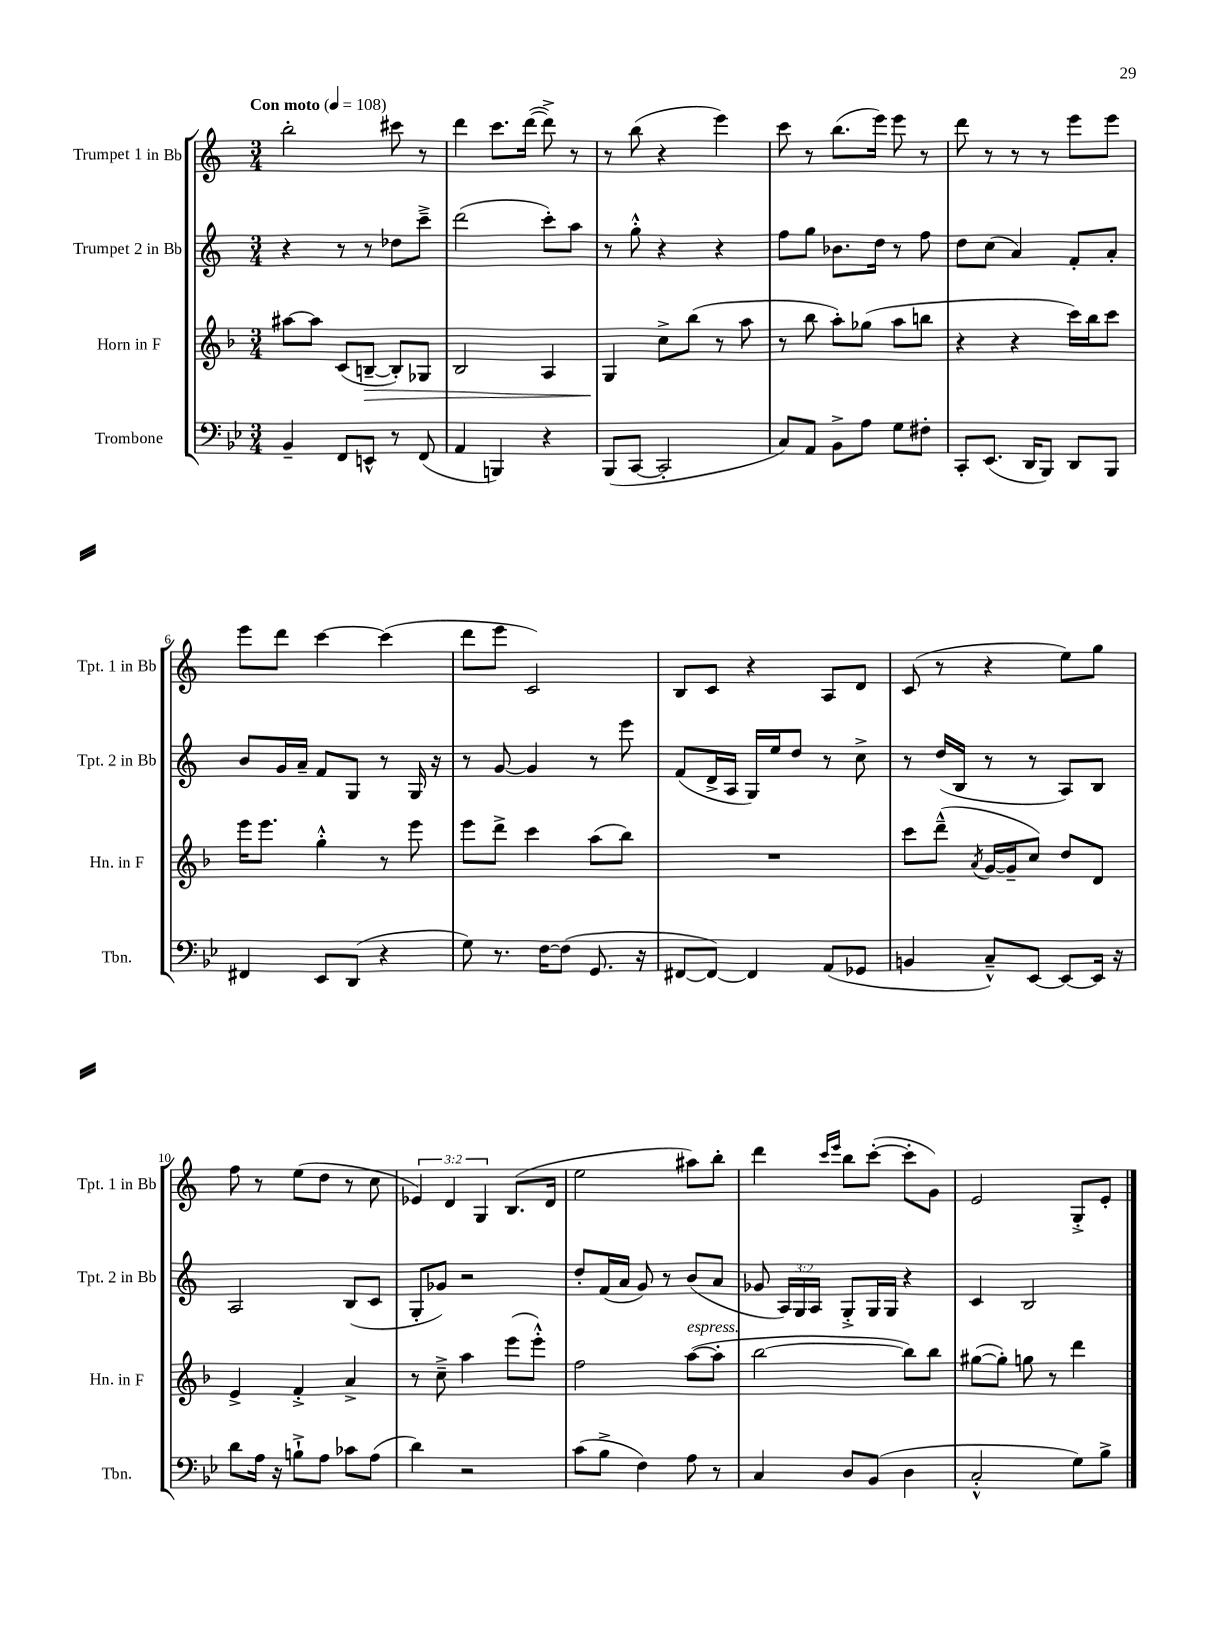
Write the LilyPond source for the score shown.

<<
\new StaffGroup <<
\new Staff = "s0" \with { instrumentName = "Trumpet 1 in Bb" shortInstrumentName = "Tpt. 1 in Bb" } {
    \clef treble \key c \major \numericTimeSignature \time 3/4 \override Staff.TupletNumber.text = #tuplet-number::calc-fraction-text \tempo "Con moto" 4 = 108
    \autoBeamOff b''2-. cis'''8 r8 |
    d'''4 c'''8.[ d'''16]~( d'''8->) r8 |
    r8 b''8( r4 e'''4) |
    c'''8 r8 b''8.[( e'''16]) e'''8 r8 |
    d'''8 r8 r8 r8 e'''8[ e'''8] |
    e'''8[ d'''8] c'''4~ c'''4( |
    d'''8[ e'''8] c'2) |
    b8[ c'8] r4 a8[ d'8] |
    c'8( r8 r4 e''8[) g''8] |
    f''8 r8 e''8[( d''8] r8 c''8 |
    \tuplet 3/2 { ees'4) d'4 g4 } b8.[( d'16] |
    e''2 ais''8[) b''8]-. |
    d'''4 \grace { c'''16[ e'''16] } b''8[ c'''8]~-.( c'''8[-. g'8]) |
    e'2 g8[-.-> e'8]-. \bar "|." |
}
\new Staff = "s1" \with { instrumentName = "Trumpet 2 in Bb" shortInstrumentName = "Tpt. 2 in Bb" } {
    \clef treble \key c \major \numericTimeSignature \time 3/4 \override Staff.TupletNumber.text = #tuplet-number::calc-fraction-text
    \autoBeamOff r4 r8 r8 des''8[ c'''8]---> |
    d'''2( c'''8[-.) a''8] |
    r8 g''8-.-^ r4 r4 |
    f''8[ g''8] bes'8.[ d''16] r8 f''8 |
    d''8[ c''8]( a'4) f'8[-. a'8]-. |
    b'8[ g'16 a'16]-- f'8[ g8] r8 g16 r16 |
    r8 g'8~ g'4 r8 e'''8 |
    f'8[( d'16-> a16] g16[) e''16 d''8] r8 c''8-> |
    r8 d''16[( b16] r8 r8 a8[) b8] |
    a2 b8[( c'8] |
    g8[-. ges'8]) r2 |
    d''8[-. f'16( a'16] g'8) r8 b'8[( a'8] |
    ges'8 \tuplet 3/2 { a16[) g16 a16] } g8[-.-> g16 g16] r4 |
    c'4 b2 \bar "|." |
}
\new Staff = "s2" \with { instrumentName = "Horn in F" shortInstrumentName = "Hn. in F" } {
    \clef treble \key f \major \numericTimeSignature \time 3/4
    \autoBeamOff ais''8[~ ais''8] c'8[( b8]~--\> b8[-.) ges8] |
    bes2 a4 |
    g4\! c''8[-> bes''8]( r8 a''8 |
    r8 bes''8 a''8[-.) ges''8]( a''8[ b''8] |
    r4 r4 c'''16[) bes''16 c'''8] |
    e'''16[ e'''8.] g''4-.-^ r8 e'''8 |
    e'''8[ d'''8]-> c'''4 a''8[( bes''8]) |
    R2. |
    c'''8[ d'''8]---^( \acciaccatura { a'8 } g'16[~ g'16-- c''8]) d''8[ d'8] |
    e'4-> f'4-.-> a'4-> |
    r8 c''8---> a''4 e'''8[( e'''8]-.-^) |
    f''2 a''8[~^\markup { \italic "espress." }( a''8]-. |
    bes''2~ bes''8[) bes''8] |
    gis''8[~( gis''8]-.) g''8 r8 d'''4 \bar "|." |
}
\new Staff = "s3" \with { instrumentName = "Trombone" shortInstrumentName = "Tbn." } {
    \clef bass \key bes \major \numericTimeSignature \time 3/4
    \autoBeamOff bes,4-- f,8[ e,8]-^ r8 f,8( |
    a,4 b,,4) r4 |
    bes,,8[( c,8]~ c,2-. |
    c8[) a,8] bes,8[-> a8] g8[ fis8]-. |
    c,8[-. ees,8.]( d,16[ bes,,8]) d,8[ bes,,8] |
    fis,4 ees,8[ d,8]( r4 |
    g8) r8. f16[~ f8]( g,8. r16 |
    fis,8[~ fis,8]~) fis,4 a,8[( ges,8] |
    b,4 c8[---^) ees,8]~ ees,8[~ ees,16] r16 |
    d'8[ a16] r16 b8[-!-> a8] ces'8[ a8]( |
    d'4) r2 |
    c'8[( bes8]-> f4) a8 r8 |
    c4 d8[ bes,8]( d4 |
    c2-.-^ g8[) bes8]-> \bar "|." |
}
>>
>>
